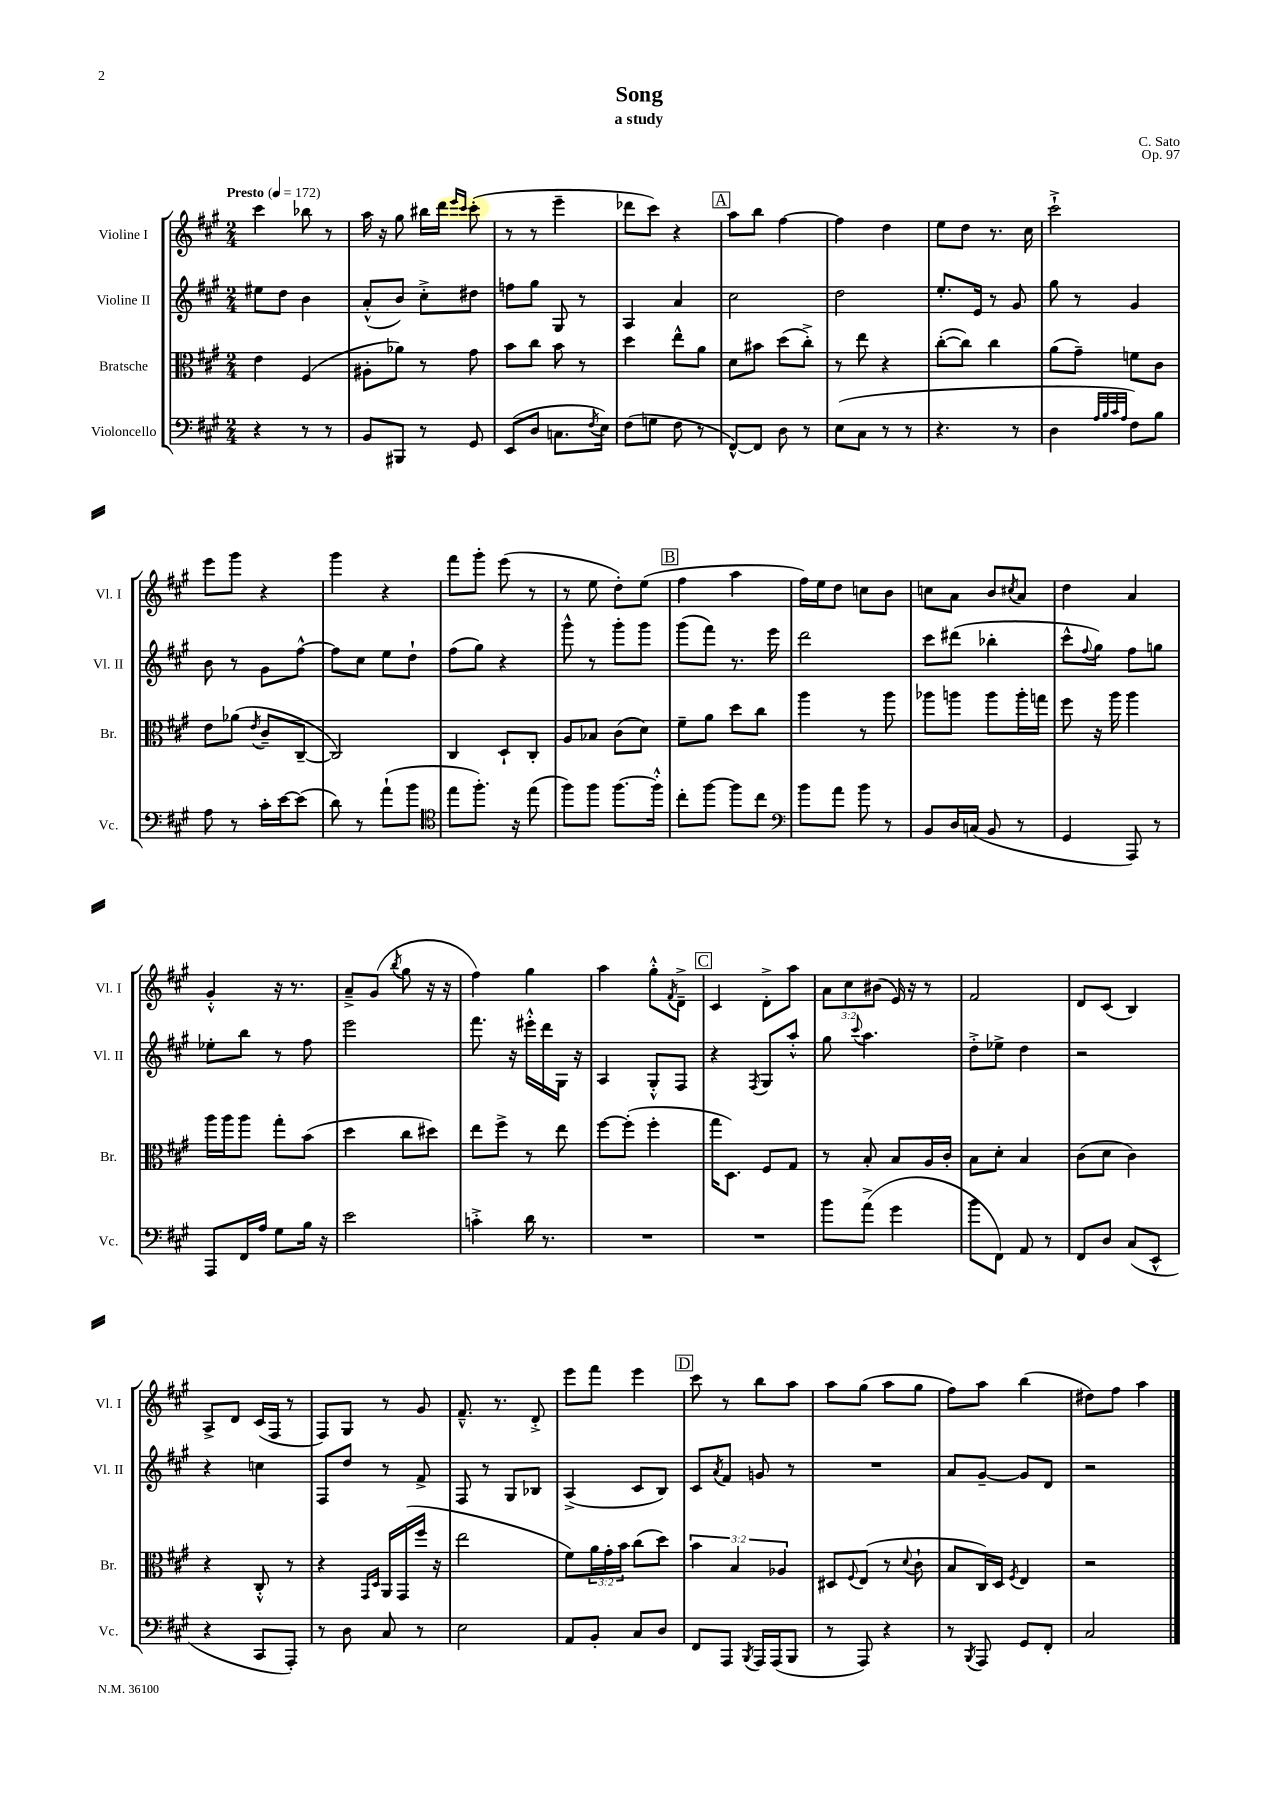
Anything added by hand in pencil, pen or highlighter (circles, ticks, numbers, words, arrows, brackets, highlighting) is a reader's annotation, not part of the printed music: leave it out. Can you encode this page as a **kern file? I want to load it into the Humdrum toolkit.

**kern	**kern	**kern	**kern
*staff4	*staff3	*staff2	*staff1
*clefF4	*clefC3	*clefG2	*clefG2
*k[f#c#g#]	*k[f#c#g#]	*k[f#c#g#]	*k[f#c#g#]
*M2/4	*M2/4	*M2/4	*M2/4
*MM172	*MM172	*MM172	*MM172
4r	4e	8ee#	4ccc#
.	.	8dd	.
8r	(4F#	4b	8bb-
8r	.	.	8r
=	=	=	=
8BB	8A#'	(8a'^^	16aa
.	.	.	16r
8BBB#	8a-)	8b)	8gg#
8r	8r	8cc#'^	16bb#
.	.	.	16ddd
.	.	.	16qqeee
.	.	.	16qqccc#
8GG#	8g#	8dd#	(8ccc#'
=	=	=	=
(8EE	8b	8ff	8r
8D	8cc#	8gg#	8r
8.C	8b	8G#	4eee~
.	8r	8r	.
8qF#	.	.	.
16E)	.	.	.
=	=	=	=
(8F#	4dd	4A	8ddd-
8G	.	.	8ccc#)
8F#	8ee^^	4a	4r
8r	8a	.	.
=	=	=	=
[8FF#^^)	8d	2cc#	8aa
8FF#]	8b#	.	8bb
8D	(8dd	.	[4ff#
8r	8cc#'^)	.	.
=	=	=	=
(8E	8r	2dd	4ff#]
8C#	8ee	.	.
8r	4r	.	4dd
8r	.	.	.
=	=	=	=
4.r	([8cc#'	8.ee'	8ee
.	8cc#])	.	8dd
.	.	16e	.
.	4cc#	8r	8.r
8r	.	8g#	.
.	.	.	16cc#
=	=	=	=
4D	(8a	8gg#	2ccc#`^
.	8g#~)	8r	.
32qqA	.	.	.
32qqB	.	.	.
32qqc#	.	.	.
32qqA	.	.	.
8F#)	8f	4g#	.
8B	8c#	.	.
=	=	=	=
8A	8e	8b	8eee
8r	(8a-	8r	8ggg#
.	8qe	.	.
16c#'	8c#~	8g#	4r
[16e	.	.	.
(8e]	[8C#~	[8ff#^^	.
=	=	=	=
8d)	2C#])	8ff#]	4ggg#
8r	.	8cc#	.
(8a`	.	8ee	4r
8b	.	8dd`	.
=	=	=	=
*clefC4	*	*	*
8ee	4C#	(8ff#	8fff#
8.ff#')	.	8gg#)	8ggg#'
.	8D`	4r	(8eee
16r	.	.	.
(8ee	8C#'	.	8r
=	=	=	=
8ff#)	8A	8ggg#^^	8r
8ff#	8B-	8r	8ee
[8.ff#	(8c#	8ggg#'	8dd')
.	8d)	8ggg#	(8ee
16ff#'^^]	.	.	.
=	=	=	=
8cc#'	8f#~	(8ggg#	4ff#
[8ff#	8a	8fff#)	.
8ff#]	8dd	8.r	4aa
8cc#	8cc#	.	.
.	.	16eee	.
=	=	=	=
*clefF4	*	*	*
8b	4aa	2ddd	16ff#)
.	.	.	16ee
8a	.	.	8dd
8b	8r	.	8cc
8r	8aa	.	8b
=	=	=	=
8BB	8aa-	8ccc#	8cc
16D	8aa	(8ddd#	8a
(16C	.	.	.
8BB	8aa	4bb-'	8b
.	.	.	8qcc#
8r	16aa'	.	8a
.	16gg	.	.
=	=	=	=
4GG#	8ff#	8ccc#^^	4dd
.	.	8qqff#	.
.	16r	8gg#)	.
.	16aa	.	.
8AAA)	4aa	8ff#	4a
8r	.	8gg	.
=	=	=	=
8AAA	16aa	8ee-'	4g#'^^
.	16aa	.	.
16FF#	8aa	8bb	.
16A	.	.	.
8G#	8gg#'	8r	16r
.	.	.	8.r
16B	(8b	8ff#	.
16r	.	.	.
=	=	=	=
2e	4dd	2eee	8a~^
.	.	.	(8g#
.	.	.	8qbb
.	8cc#	.	8gg#
.	8dd#)	.	16r
.	.	.	16r
=	=	=	=
4c'^	8ee	8.fff#	4ff#)
.	8ff#^	.	.
.	.	16r	.
16d	8r	16eee#'^^	4gg#
8.r	.	16ddd	.
.	8ee	16G#	.
.	.	16r	.
=	=	=	=
2r	[8ff#	4A	4aa
.	(8ff#']	.	.
.	4ff#'	8G#'^^	8gg#'^^
.	.	.	8qf#
.	.	8F#	8d~^
=	=	=	=
2r	16gg#	4r	4c#
.	8.D)	.	.
.	.	8qF#	.
.	8F#	8G#	8d'^
.	8G#	8aa'^^	8aa
=	=	=	=
8b	8r	8gg#	12a
.	.	.	12cc#
.	.	8qqccc#	.
(8a^	8B'	4.aa	.
.	.	.	(12b#
4g#	8B	.	16e)
.	.	.	16r
.	16A	.	8r
.	16c#'	.	.
=	=	=	=
8b	8B	8dd'^	2f#
8FF#)	8d'	8ee-^	.
8AA	4B	4dd	.
8r	.	.	.
=	=	=	=
8FF#	(8c#	2r	8d
8D	8d	.	(8c#
(8C#	4c#)	.	4B)
8EE^^	.	.	.
=	=	=	=
4r	4r	4r	8A^
.	.	.	8d
8CC#	8C#'^^	4cc	(16c#
.	.	.	16F#
8AAA')	8r	.	8r
=	=	=	=
8r	4r	8F#	8F#)
8D	.	8dd	8G#
.	16qqGG#	.	.
.	16qqD	.	.
8C#	16AA	8r	8r
.	(16GG#	.	.
8r	16ff#	8f#^	8g#
.	16r	.	.
=	=	=	=
2E	2ee	8F#	8.f#~^^
.	.	8r	.
.	.	.	8.r
.	.	8G#	.
.	.	8B-	8d'^
=	=	=	=
8AA	8f#)	(4A^	8eee
8BB'	24a	.	8fff#
.	24g#'	.	.
.	24b	.	.
8C#	(8cc#	8c#	4eee
8D	8dd)	8B)	.
=	=	=	=
8FF#	6b	8c#	8ccc#
.	.	8qa	.
8AAA	.	8f#	8r
.	6B	.	.
8qBBB	.	.	.
16AAA	.	8g	8bb
(16AAA	.	.	.
.	6A-	.	.
8BBB	.	8r	8aa
=	=	=	=
8r	8D#	2r	8aa
.	8qqF#	.	.
8AAA)	(8E	.	(8gg#
4r	8r	.	8aa
.	8qqd	.	.
.	8c#`	.	8gg#
=	=	=	=
8r	8B	8a	8ff#)
8qBBB	.	.	.
8AAA	16C#)	[8g#~	8aa
.	16D	.	.
.	8qF#	.	.
8GG#	4E	8g#]	(4bb
8FF#'	.	8d	.
=	=	=	=
2C#	2r	2r	8dd#)
.	.	.	8ff#
.	.	.	4aa
==	==	==	==
*-	*-	*-	*-
